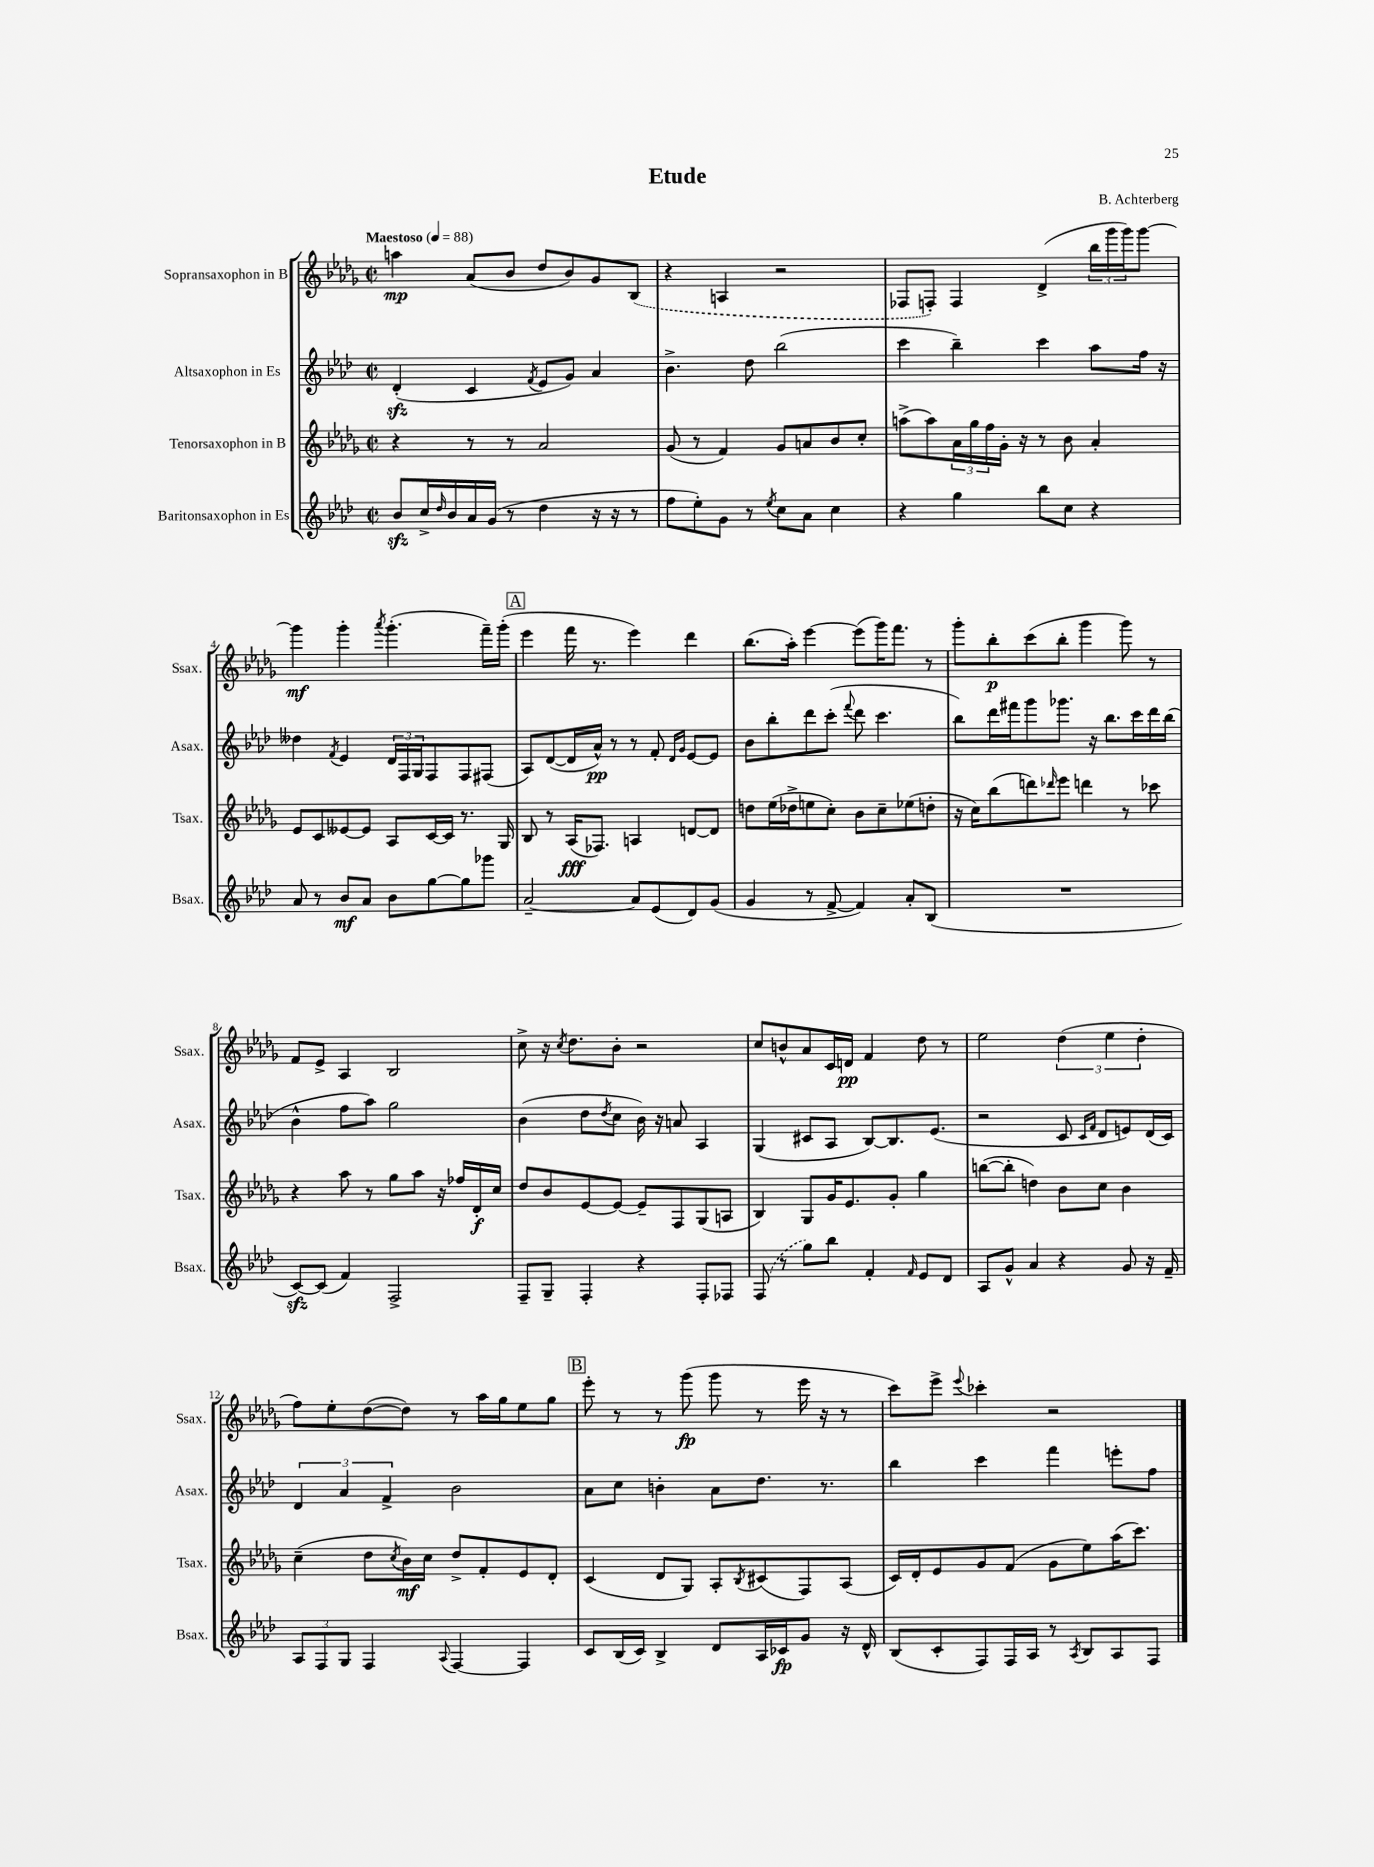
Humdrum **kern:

**kern	**dynam	**kern	**dynam	**kern	**dynam	**kern	**dynam
*part4	*part4	*part3	*part3	*part2	*part2	*part1	*part1
*staff4	*staff4	*staff3	*staff3	*staff2	*staff2	*staff1	*staff1
*I"Baritonsaxophon in Es	*	*I"Tenorsaxophon in B	*	*I"Altsaxophon in Es	*	*I"Sopransaxophon in B	*
*I'Bsax.	*	*I'Tsax.	*	*I'Asax.	*	*I'Ssax.	*
*clefG2	*	*clefG2	*	*clefG2	*	*clefG2	*
*k[b-e-a-d-]	*	*k[b-e-a-d-g-]	*	*k[b-e-a-d-]	*	*k[b-e-a-d-g-]	*
*M2/2	*	*M2/2	*	*M2/2	*	*M2/2	*
*met(c|)	*	*met(c|)	*	*met(c|)	*	*met(c|)	*
*MM88	*	*MM88	*	*MM88	*	*MM88	*
=1	=1	=1	=1	=1	=1	=1	=1
!	!	!	!	!	!	!LO:TX:a:B:t=Maestoso	!
8b-zz/L	.	4r	.	(4d-zz'/	.	4aan\	mp
16cc^/L	.	.	.	.	.	.	.
16qqdd-/	.	.	.	.	.	.	.
16b-/	.	.	.	.	.	.	.
16a-/	.	8r	.	4c/	.	(8a-/L	.
(16g/JJ	.	.	.	.	.	.	.
8r	.	8r	.	.	.	8b-/J	.
.	.	.	.	8qf/	.	.	.
4dd-\	.	2a-/	.	8e-/L	.	8dd-/L	.
.	.	.	.	8g/J)	.	8b-/)	.
16r	.	.	.	4a-/	.	8g-/	.
16r	.	.	.	.	.	.	.
8r	.	.	.	.	.	(8B-/J	.
=2	=2	=2	=2	=2	=2	=2	=2
8ff\L	.	(8g-/	.	4.b-^\	.	4r	.
8ee-'\)	.	8r	.	.	.	.	.
8g\J	.	4f/)	.	.	.	4An/	.
8r	.	.	.	8dd-\	.	.	.
8qee-/	.	.	.	.	.	.	.
8cc\L	.	8g-/L	.	(2bb-\	.	2r	.
8a-\J	.	8an/	.	.	.	.	.
4cc\	.	8b-/	.	.	.	.	.
.	.	8cc'/J	.	.	.	.	.
=3	=3	=3	=3	=3	=3	=3	=3
4r	.	(8aan^\L	.	4ccc\	.	8F-X/L	.
.	.	8aa\)	.	.	.	8Fn'/J)	.
4gg\	.	24a-\L	.	4bb-~\)	.	4F/	.
.	.	24gg-\	.	.	.	.	.
.	.	24ff\	.	.	.	.	.
.	.	16g-'\JJ	.	.	.	.	.
.	.	16r	.	.	.	.	.
8bb-\L	.	8r	.	4ccc\	.	(4d-^/	.
8cc\J	.	8b-\	.	.	.	.	.
4r	.	4a-'/	.	8aa-\L	.	24bb-\LL	.
.	.	.	.	.	.	24ggg-\	.
.	.	.	.	.	.	24ggg-\J)	.
.	.	.	.	16ff\Jk	.	[8ggg-\J	.
.	.	.	.	16r	.	.	.
!!LO:LB:g=z
=4	=4	=4	=4	=4	=4	=4	=4
8a-/	.	8e-/L	.	4dd--X\	.	4ggg-\]	mf
8r	.	8c/	.	.	.	.	.
.	.	.	.	8qf/	.	.	.
8b-/L	mf	[8e--X/	.	4e-/	.	4ggg-'\	.
8a-/J	.	8e--/J]	.	.	.	.	.
.	.	.	.	.	.	8qaaa-/	.
8b-\L	.	8A-/L	.	24d-/LL	.	(4.ggg-'\	.
.	.	.	.	24F/	.	.	.
.	.	.	.	24G/J	.	.	.
[8gg\	.	[16c/L	.	8F/	.	.	.
.	.	16c/JJ]	.	.	.	.	.
8gg\]	.	8.r	.	8F/	.	.	.
8ggg-X\J	.	.	.	(8F#X/J	.	16fff~\LL)	.
.	.	16G-/	.	.	.	(16ggg-'\JJ	.
!!LO:REH:place=s1:t=A
=5	=5	=5	=5	=5	=5	=5	=5
[2a-~/	.	8B-/	.	8A-/L)	.	4eee-\	.
.	.	8r	.	([8d-/	.	.	.
.	.	(16A-/KL	fff	16d-/L]	.	16fff\	.
.	.	8.F-X/J)	.	16a-^^/JJ)	pp	8.r	.
.	.	.	.	8r	.	.	.
8a-/L]	.	4An/	.	8r	.	4eee-\)	.
(8e-/	.	.	.	8f'/	.	.	.
.	.	.	.	16qqd-/LL	.	.	.
.	.	.	.	16qqg/JJ	.	.	.
8d-/)	.	[8dn/L	.	[8e-/L	.	4ddd-\	.
(8g/J	.	8d/J]	.	8e-/J]	.	.	.
=6	=6	=6	=6	=6	=6	=6	=6
4g/	.	8ddn\L	.	8b-\L	.	(8.bb-\L	.
.	.	(16ee-\L	.	8bb-'\	.	.	.
.	.	16dd-X^\J	.	.	.	16aa-'\Jk)	.
8r	.	8een\	.	8ddd-\	.	[4eee-\	.
[8f^/	.	8cc'\J)	.	(8ccc'\J	.	.	.
.	.	.	.	8qqfff/	.	.	.
4f/])	.	8b-\L	.	8ddd-\	.	(8eee-\L]	.
.	.	8cc~\	.	4.ccc\	.	16ggg-\K)	.
.	.	.	.	.	.	8.fff\J	.
8a-'/L	.	(8ee-X\	.	.	.	.	.
(8B-/J	.	8ddn'\J	.	.	.	8r	.
=7	=7	=7	=7	=7	=7	=7	=7
1r	.	16r	.	8bb-\L)	.	8ggg-'\L	.
.	.	16cc\KL)	.	.	.	.	.
.	.	(8bb-\	.	16ddd-\L	.	8bb-'\	p
.	.	.	.	16fff#X\J	.	.	.
.	.	8dddn\)	.	8ggg\	.	(8ccc\	.
.	.	16qqddd-X/	.	.	.	.	.
.	.	8eee-\J	.	8.ggg-X\J	.	8bb-'\J	.
.	.	4dddn\	.	.	.	4ggg-\	.
.	.	.	.	16r	.	.	.
.	.	.	.	8.bb-\L	.	.	.
.	.	8r	.	.	.	8ggg-\)	.
.	.	.	.	16ccc\L	.	.	.
.	.	8ccc-X\	.	16ddd-\	.	8r	.
.	.	.	.	(16bb-\JJ	.	.	.
!!LO:LB:g=z
=8	=8	=8	=8	=8	=8	=8	=8
[8czz/L)	.	4r	.	4b-^^\	.	8f/L	.
(8c/J]	.	.	.	.	.	8e-^/J	.
4f/)	.	8aa-\	.	8ff\L	.	4A-/	.
.	.	8r	.	8aa-\J)	.	.	.
2F^/	.	8gg-\L	.	2gg\	.	2B-/	.
.	.	8aa-\J	.	.	.	.	.
.	.	16r	.	.	.	.	.
.	.	16ff-X/LL	.	.	.	.	.
.	.	16d-'/	f	.	.	.	.
.	.	16cc/JJ	.	.	.	.	.
=9	=9	=9	=9	=9	=9	=9	=9
8F~/L	.	8dd-/L	.	(4b-\	.	8cc^\	.
8G~/J	.	8b-/	.	.	.	16r	.
.	.	.	.	.	.	8qcc/	.
.	.	.	.	.	.	8.dd-\L	.
4F'/	.	[8e-/	.	8dd-\L	.	.	.
.	.	.	.	8qdd-/	.	.	.
.	.	8e-/J_	.	8cc\J	.	8b-'\J	.
4r	.	8e-~/L]	.	16b-\)	.	2r	.
.	.	.	.	16r	.	.	.
.	.	8F/	.	8an/	.	.	.
8F'/L	.	(8G-/	.	4A-/	.	.	.
8F-X/J	.	8An/J	.	.	.	.	.
=10	=10	=10	=10	=10	=10	=10	=10
(8F/	.	4B-/)	.	(4G/	.	8cc/L	.
8r	.	.	.	.	.	8bn^^/	.
8gg\L)	.	8G-/L	.	8c#X/L	.	8a-/	.
8bb-\J	.	16g-/K	.	8A-/J	.	16c/L	.
.	.	8.e-/	.	.	.	16dn/JJ	pp
4f'/	.	.	.	[8B-/L)	.	4f/	.
.	.	8g-'/J	.	8.B-/]	.	.	.
16qqf/	.	.	.	.	.	.	.
8e-/L	.	4gg-\	.	.	.	8dd-\	.
.	.	.	.	(8.e-/J	.	.	.
8d-/J	.	.	.	.	.	8r	.
=11	=11	=11	=11	=11	=11	=11	=11
8A-/L	.	([8bbn\L	.	2r	.	2ee-\	.
8g^^/J	.	8bb'\J]	.	.	.	.	.
4a-/	.	4ddn\)	.	.	.	.	.
4r	.	8b-\L	.	8c/	.	(6dd-\	.
.	.	.	.	16qqc/LL	.	.	.
.	.	.	.	16qqf/JJ	.	.	.
.	.	8cc\J	.	8d-/L	.	.	.
.	.	.	.	.	.	6ee-\	.
8g/	.	4b-\	.	8en/)	.	.	.
.	.	.	.	.	.	6dd-'\	.
16r	.	.	.	(16d-/L	.	.	.
16f~/	.	.	.	16c/JJ)	.	.	.
!!LO:LB:g=z
=12	=12	=12	=12	=12	=12	=12	=12
12A-/L	.	(4cc~\	.	6d-/	.	8ff\L)	.
12F/	.	.	.	.	.	.	.
.	.	.	.	.	.	8ee-'\	.
12G/J	.	.	.	6a-/	.	.	.
4F/	.	8dd-\L	.	.	.	([8dd-\	.
.	.	.	.	6f^/	.	.	.
.	.	8qcc/	.	.	.	.	.
.	.	16b-\L)	mf	.	.	8dd-\J])	.
.	.	16cc\JJ	.	.	.	.	.
8qqA-/	.	.	.	.	.	.	.
[4F/	.	8dd-^/L	.	2b-\	.	8r	.
.	.	8f'/	.	.	.	16aa-\LL	.
.	.	.	.	.	.	16gg-\J	.
4F/]	.	8e-/	.	.	.	8ee-\	.
.	.	8d-'/J	.	.	.	8gg-\J	.
!!LO:REH:place=s1:t=B
=13	=13	=13	=13	=13	=13	=13	=13
8c/L	.	(4c/	.	8a-\L	.	8eee-'\	.
(16B-/L	.	.	.	8cc\J	.	8r	.
16c/JJ)	.	.	.	.	.	.	.
4B-^/	.	8d-/L	.	4bn'\	.	8r	.
.	.	8G-/J)	.	.	.	(8ggg-\	fp
8d-/L	.	8A-'/L	.	8a-\L	.	8ggg-\	.
.	.	8qB-/	.	.	.	.	.
16A-/L	.	(8c#X/	.	8.dd-\J	.	8r	.
16c-X/J	fp	.	.	.	.	.	.
8g/J	.	8F/)	.	.	.	16eee-\	.
.	.	.	.	8.r	.	16r	.
16r	.	(8A-/J	.	.	.	8r	.
16d-^^/	.	.	.	.	.	.	.
=14	=14	=14	=14	=14	=14	=14	=14
(8B-/L	.	16c/LL)	.	4bb-\	.	8ccc\L)	.
.	.	16d-'/J	.	.	.	.	.
8c'/	.	8e-/	.	.	.	8eee-^\J	.
.	.	.	.	.	.	8qqeee-/	.
8F/)	.	8g-/	.	4ccc\	.	4ccc-X'\	.
16F/L	.	(8f/J	.	.	.	.	.
16A-/JJ	.	.	.	.	.	.	.
8r	.	8g-\L	.	4fff\	.	2r	.
8qA-/	.	.	.	.	.	.	.
8B-/L	.	8ee-\)	.	.	.	.	.
8A-/	.	(16aa-\K	.	8eeen'\L	.	.	.
.	.	8.ccc\J)	.	.	.	.	.
8F/J	.	.	.	8ff\J	.	.	.
==	==	==	==	==	==	==	==
*-	*-	*-	*-	*-	*-	*-	*-
